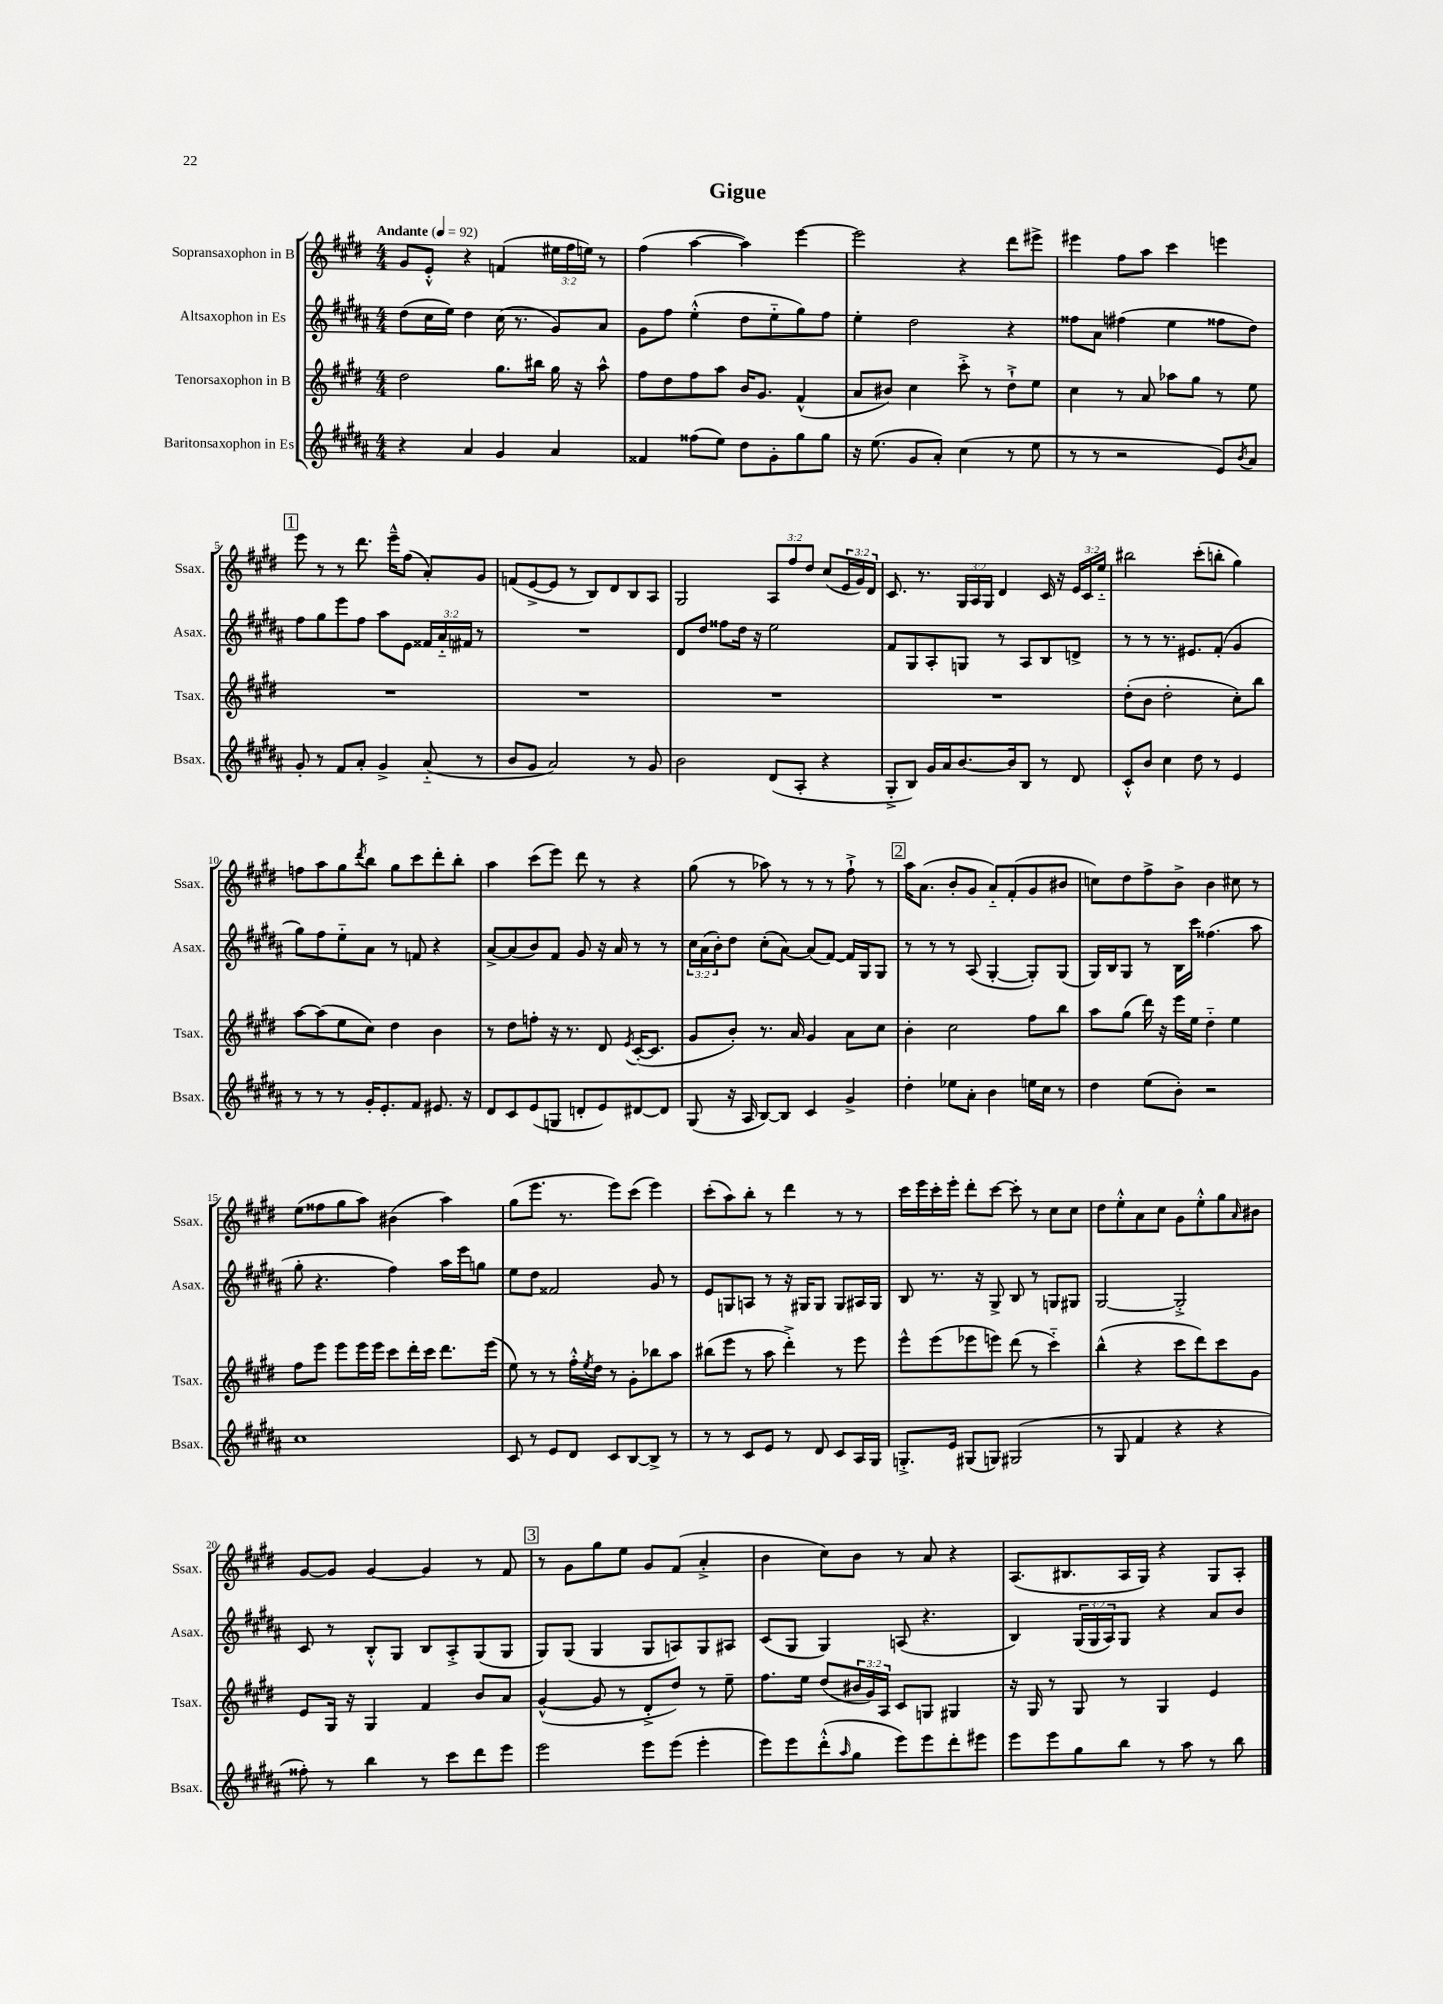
\header { title = "Gigue" }
<<
\new StaffGroup <<
\new Staff = "s0" \with { instrumentName = "Sopransaxophon in B" shortInstrumentName = "Ssax." } {
    \clef treble \key e \major \numericTimeSignature \time 4/4 \override Staff.TupletNumber.text = #tuplet-number::calc-fraction-text \tempo "Andante" 4 = 92
    gis'8 e'8-.-^ r4 f'4( \tuplet 3/2 { eis''16 fis''16 e''16) } r8 |
    fis''4( a''4~ a''4) e'''4~ |
    e'''2 r4 dis'''8 eis'''8-> |
    eis'''4 fis''8 a''8 cis'''4 e'''4 |
    \mark \markup { \box "1" } e'''8 r8 r8 dis'''8. e'''16---^ fis''8( a'8-.) gis'8 |
    f'8( e'8~-> e'8 r8 b8) dis'8 b8 a8 |
    gis2 \tuplet 3/2 { a8 fis''8 dis''8 } cis''8( \tuplet 3/2 { e'16 gis'16) dis'16 } |
    cis'8. r8. \tuplet 3/2 { gis16 a16 gis16 } dis'4 cis'16 r16 \tuplet 3/2 { e'16 cis'16 e''16-_ } |
    bis''2 cis'''8-.( b''8-. gis''4) |
    f''8 a''8 gis''8 \acciaccatura { dis'''8 } b''8 gis''8 cis'''8 dis'''8-. b''8-. |
    a''4 cis'''8( e'''8) dis'''8 r8 r4 |
    gis''8( r8 aes''8) r8 r8 r8 fis''8-!-> r8 |
    \mark \markup { \box "2" } a''16 a'8.( b'8-. gis'8 a'8-_) fis'8-.( gis'8 bis'8 |
    c''8) dis''8 fis''8-> b'8-> b'4 cis''8 r8 |
    e''8( fisis''8 gis''8 a''8) bis'4( a''4) |
    gis''8( e'''8. r8. e'''8) cis'''8( e'''4) |
    cis'''8-.( a''8) b''8-. r8 dis'''4 r8 r8 |
    cis'''16 e'''16 cis'''16-. e'''16-. dis'''8-. cis'''8~ cis'''8-. r8 cis''8 cis''8 |
    dis''8 e''8-.-^ a'8 cis''8 gis'8 e''8-.-^ gis''8 \grace { a'16 } bis'8 |
    gis'8~ gis'8 gis'4~ gis'4 r8 fis'8 |
    \mark \markup { \box "3" } r8 gis'8 gis''8 e''8 gis'8 fis'8( a'4-.-> |
    b'4 cis''8) b'8 r8 a'8 r4 |
    a8.( bis8. a16 gis16) r4 gis8 a8-. \bar "|." |
}
\new Staff = "s1" \with { instrumentName = "Altsaxophon in Es" shortInstrumentName = "Asax." } {
    \clef treble \key b \major \numericTimeSignature \time 4/4 \override Staff.TupletNumber.text = #tuplet-number::calc-fraction-text
    dis''8( cis''16 e''16) dis''4 cis''16( r8. gis'8) ais'8 |
    gis'8 fis''8 e''4-.-^( dis''8 e''8-_ gis''8) fis''8 |
    e''4-. dis''2 r4 |
    fisis''8 ais'8 fis''4( e''4 fisis''8 dis''8) |
    \mark \markup { \box "1" } fis''8 gis''8 e'''8 fis''8 ais''8 e'8 \tuplet 3/2 { fisis'16 ais'16-_ fis'16 } r8 |
    R1 |
    dis'8 dis''8 fisis''8 dis''16 r16 e''2 |
    fis'8 gis8 ais8-. g8 r8 ais8 b8 d'8-> |
    r8 r8 r8. eis'8. fis'8-.( gis'4 |
    gis''8) fis''8 e''8-_ ais'8 r8 f'8 r4 |
    ais'8~-> ais'8( b'8) fis'8 gis'8 r16 ais'16 r8 r8 |
    \tuplet 3/2 { cis''16 ais'16( b'16-.) } dis''8 cis''8-.( ais'8~) ais'8( fis'8~) fis'16 gis16 gis8 |
    \mark \markup { \box "2" } r8 r8 r8 ais8( gis4~-. gis8-.) gis8( |
    gis16) b16 gis8 r8 b16 cis'''16 fisis''4.( ais''8 |
    gis''8-. r4. fis''4) ais''16 e'''16 g''8 |
    e''8 dis''8 fisis'2 gis'8 r8 |
    e'8 g8 a8 r8 r16 gis16 gis8 gis8 ais16 gis16 |
    b8 r8. r16 gis8-> b8 r8 g8 gis8 |
    gis2~ gis2-.-> |
    cis'8 r8 b8-.-^ gis8 b8 ais8-.-> gis8( gis8 |
    \mark \markup { \box "3" } gis8) gis8( gis4 gis8 a8) gis8 ais8 |
    cis'8( gis8 gis4) a8( r4. |
    b4) \tuplet 3/2 { gis16( gis16 ais16) } gis8 r4 ais'8 b'8 \bar "|." |
}
\new Staff = "s2" \with { instrumentName = "Tenorsaxophon in B" shortInstrumentName = "Tsax." } {
    \clef treble \key e \major \numericTimeSignature \time 4/4 \override Staff.TupletNumber.text = #tuplet-number::calc-fraction-text
    dis''2 gis''8. bis''16 gis''16 r16 a''8-^ |
    fis''8 dis''8 fis''8 a''8 b'16 gis'8. fis'4-^( |
    a'8 bis'8) cis''4 cis'''8-.-> r8 dis''8-!-> e''8 |
    cis''4 r8 a'8 aes''8 gis''8 r8 e''8 |
    \mark \markup { \box "1" } R1 |
    R1 |
    R1 |
    R1 |
    dis''8-.( b'8 dis''2-. cis''8-.) b''8 |
    a''8~ a''8( e''8 cis''8) dis''4 b'4 |
    r8 dis''8 f''8-. r16 r8. dis'8 \acciaccatura { e'8 } cis'16~-.( cis'8. |
    gis'8 b'8-.) r8. a'16 gis'4 a'8 cis''8 |
    \mark \markup { \box "2" } b'4-. cis''2 fis''8 b''8 |
    a''8 gis''8( dis'''16) r16 e'''16 e''16 dis''4-_ e''4 |
    fis''8 e'''8 e'''8 e'''16 e'''16 cis'''8 dis'''16-. cis'''16 dis'''8. e'''16( |
    e''8) r8 r8 fis''16-.-^ \acciaccatura { e''8 } dis''16 r8 gis'8-. bes''8 a''8 |
    bis''8( e'''8 r8 a''8 dis'''4-.->) r8 e'''8 |
    e'''8-^ e'''8( ees'''8 e'''8) dis'''8( r8 cis'''4-_) |
    b''4-^( r4 cis'''8 dis'''8) cis'''8 gis'8 |
    e'8 gis16 r16 gis4 fis'4 b'8 a'8 |
    \mark \markup { \box "3" } gis'4~-^( gis'8 r8 dis'8-.-> dis''8) r8 e''8-- |
    fis''8. e''16 dis''8( \tuplet 3/2 { bis'16 gis'16) a16 } cis'8 g8 gis4 |
    r16 gis16 r8 gis8 r8 gis4 e'4 \bar "|." |
}
\new Staff = "s3" \with { instrumentName = "Baritonsaxophon in Es" shortInstrumentName = "Bsax." } {
    \clef treble \key b \major \numericTimeSignature \time 4/4
    r4 ais'4 gis'4 ais'4 |
    fisis'4 fisis''8( e''8) dis''8 gis'8-. gis''8 gis''8 |
    r16 e''8.( gis'8 ais'8-.) cis''4( r8 e''8 |
    r8 r8 r2 e'8) \acciaccatura { b'8 } ais'8 |
    \mark \markup { \box "1" } gis'8-. r8 fis'8 ais'8-. gis'4-> ais'8-_( r8 |
    b'8 gis'8 ais'2) r8 gis'8 |
    b'2 dis'8( ais8-. r4 |
    gis8-.-> b8) gis'16 ais'16 b'8.~ b'16 b8 r8 dis'8 |
    cis'8-.-^ b'8 cis''4 dis''8 r8 e'4 |
    r8 r8 r8 gis'16-. e'8.-. fis'8 eis'8. r16 |
    dis'8 cis'8 e'8( g8 d'8-. e'8) dis'8~ dis'8 |
    gis8( r16 ais16 b8~) b8 cis'4 gis'4-> |
    \mark \markup { \box "2" } dis''4-. ees''8 ais'8-. b'4 e''16 cis''16 r8 |
    dis''4 e''8( b'8-.) r2 |
    cis''1 |
    cis'8 r8 e'8 dis'8 cis'8 b8~ b8-> r8 |
    r8 r8 cis'8 e'8 r8 dis'8 cis'8 ais16 gis16 |
    g8.-.-> e'16 gis8( g8) gis2( |
    r8 gis8 fis'4 r4 r4 |
    fisis''8-.) r8 b''4 r8 cis'''8 dis'''8 e'''8 |
    \mark \markup { \box "3" } e'''2 e'''8 e'''8( e'''4-. |
    e'''8) e'''8 dis'''8-.-^( \grace { ais''16 } gis''8 e'''8) e'''8 dis'''8-. eis'''8 |
    e'''8 e'''8 gis''8 b''8 r8 ais''8 r8 b''8 \bar "|." |
}
>>
>>
